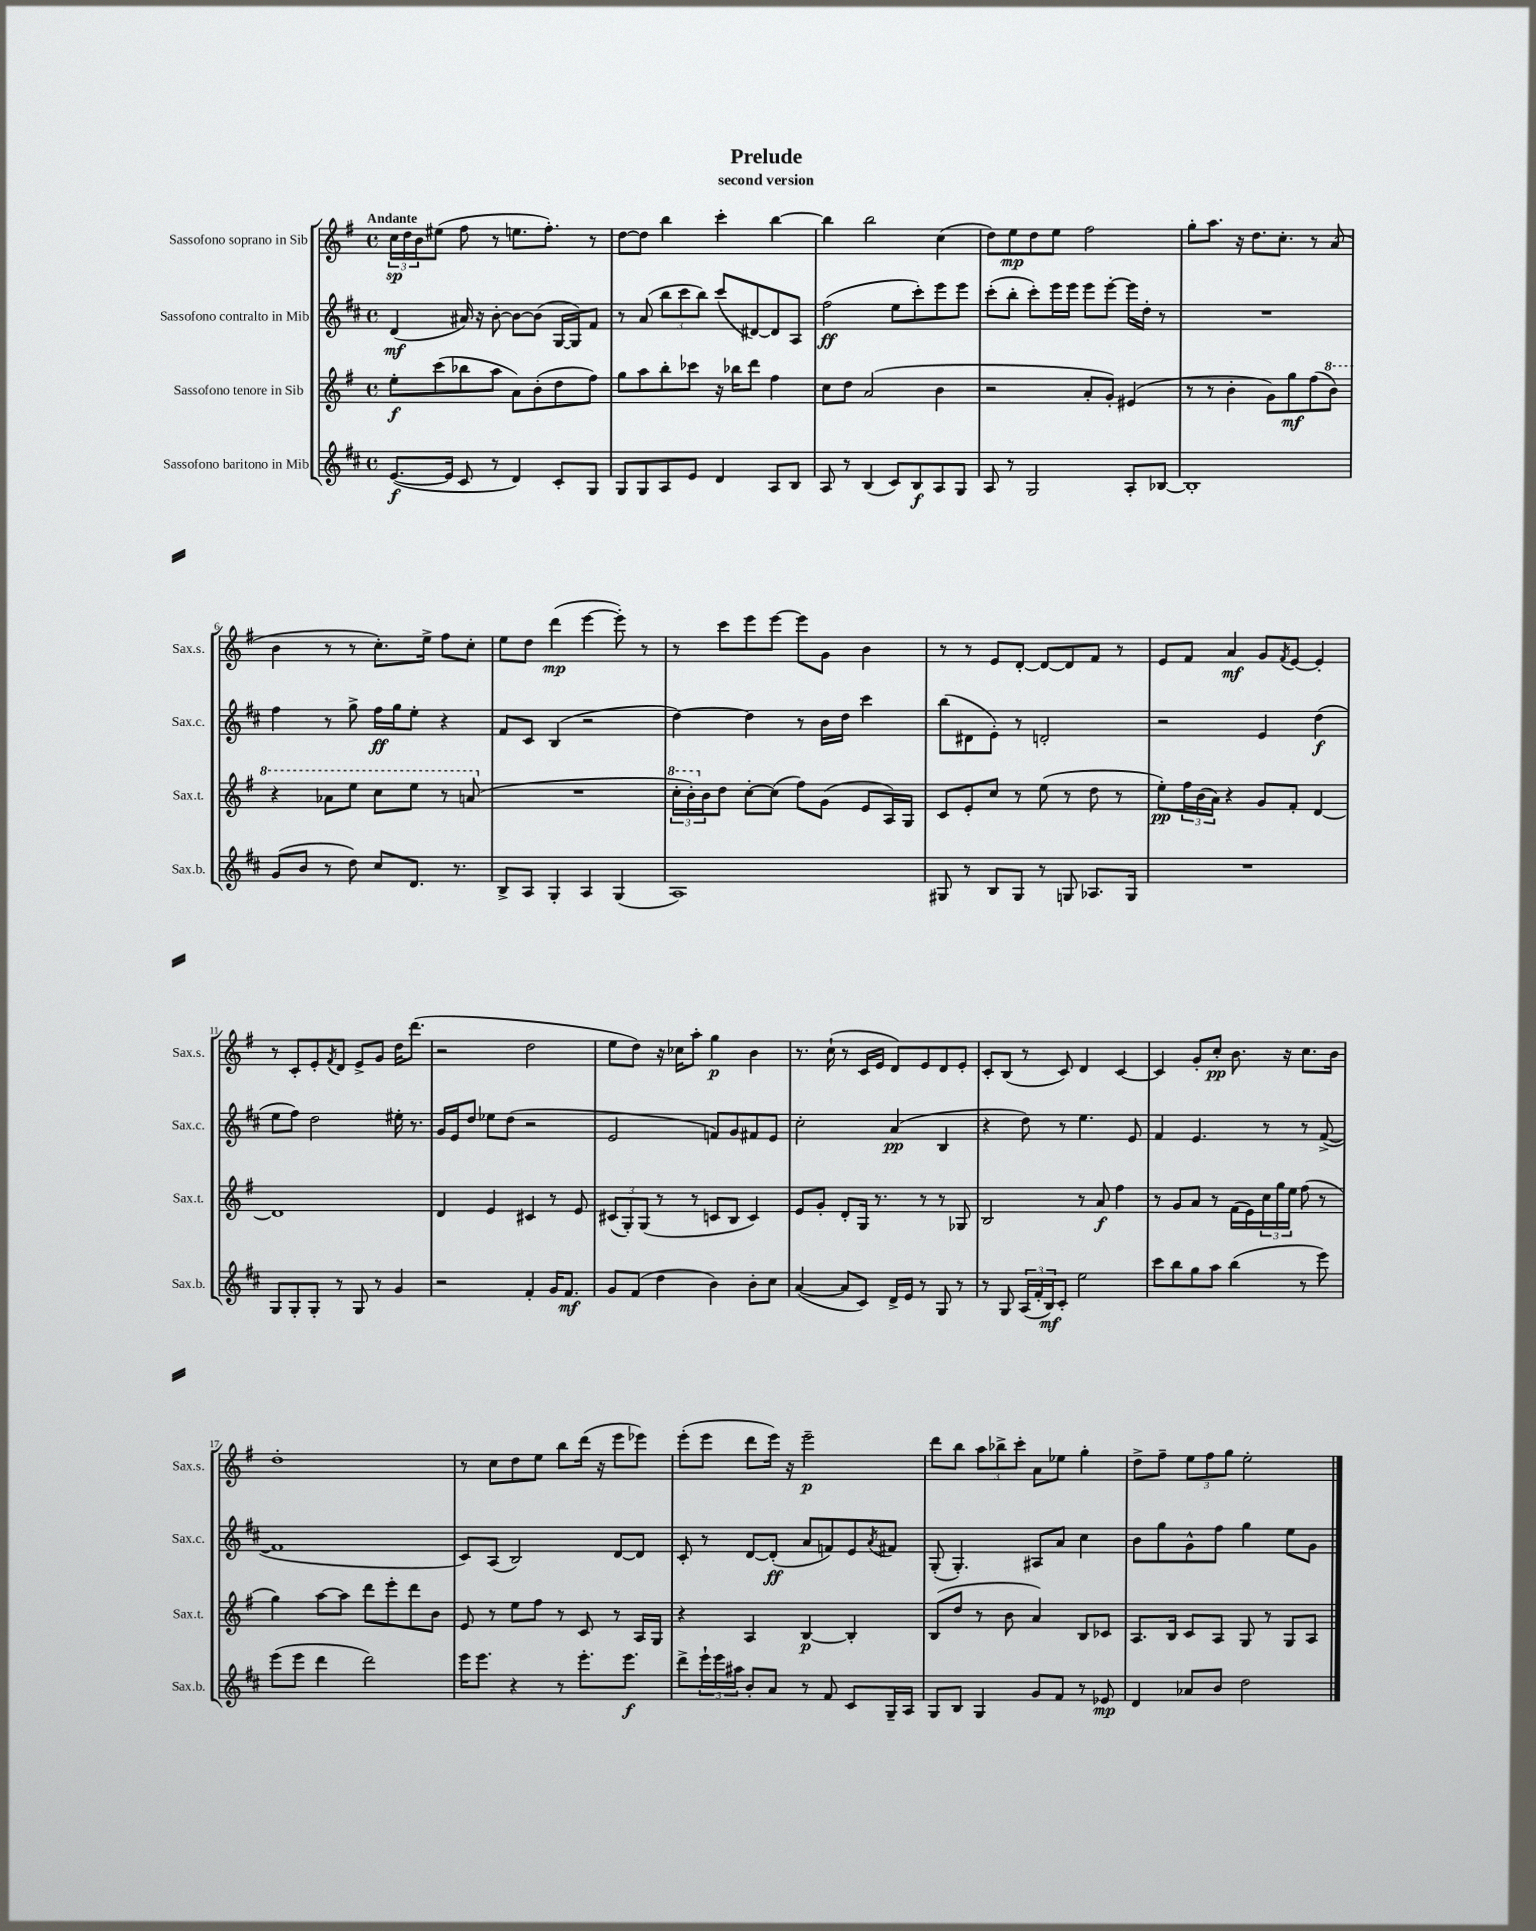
\header { title = "Prelude" subtitle = "second version" }
<<
\new StaffGroup <<
\new Staff = "s0" \with { instrumentName = "Sassofono soprano in Sib" shortInstrumentName = "Sax.s." } {
    \clef treble \key g \major \defaultTimeSignature \time 4/4 \tempo "Andante"
    \tuplet 3/2 { c''16\sp d''16 b'16 } eis''8( fis''8 r8 e''8. fis''8.-.) r8 |
    d''8~ d''8 b''4 c'''4-. b''4~ |
    b''4 b''2 c''4( |
    d''8) e''8\mp d''8 e''8 fis''2 |
    g''8-. a''8. r16 d''8. c''8.-. r8 a'8( |
    b'4 r8 r8 c''8.-.) e''16-> fis''8 c''8-. |
    e''8 d''8 d'''4\mp( e'''4~ e'''8-.) r8 |
    r8 c'''8 e'''8 e'''8~ e'''8 g'8 b'4 |
    r8 r8 e'8 d'8~-. d'8~ d'8 fis'8 r8 |
    e'8 fis'8 a'4\mf g'8 \acciaccatura { fis'8 } e'8~ e'4-. |
    r8 c'8-. e'8-. \acciaccatura { fis'8 } d'8 e'8-> g'8 d''16 d'''8.( |
    r2 d''2 |
    e''8 d''8) r16 ces''16 a''8-. g''4\p b'4 |
    r8. c''16-!( r8 c'16 e'16 d'8) e'8 d'8 e'8-. |
    c'8-. b8( r8 c'8) d'4 c'4~ |
    c'4 g'8-. c''8-.\pp b'8. r16 c''8. b'16 |
    d''1-. |
    r8 c''8 d''8 e''8 b''8 d'''16( r16 e'''8 ees'''8) |
    e'''8-.( e'''8 d'''8 e'''16) r16 e'''2--\p |
    d'''8 b''8 \tuplet 3/2 { a''8 bes''8-> c'''8-. } a'8 ees''8 g''4-. |
    d''8-> fis''8-- \tuplet 3/2 { e''8 fis''8 g''8 } e''2-. \bar "|." |
}
\new Staff = "s1" \with { instrumentName = "Sassofono contralto in Mib" shortInstrumentName = "Sax.c." } {
    \clef treble \key d \major \defaultTimeSignature \time 4/4
    d'4\mf( ais'16) r16 b'8~-. b'8~ b'8( g16~ g16) fis'8 |
    r8 a'8( \tuplet 3/2 { b''8 cis'''8 b''8) } cis'''8( dis'8~) dis'8 a8 |
    fis''2\ff( e''8 cis'''8-.) e'''8 e'''8 |
    cis'''8-.( b''8-. cis'''8-.) e'''16 e'''16 e'''8 e'''8~-. e'''16 d''16-. r8 |
    R1 |
    fis''4 r8 g''8-> fis''16\ff g''16 e''8-. r4 |
    fis'8 cis'8 b4( r2 |
    d''4~) d''4 r8 b'16 d''16 cis'''4 |
    b''8( dis'8 e'8-.) r8 d'2-. |
    r2 e'4 d''4\f( |
    e''8 fis''8) d''2 eis''16-. r8. |
    g'16 e'16 d''8 ees''8 d''8( r2 |
    e'2 f'8) g'8 fis'8 e'8 |
    cis''2-. a'4\pp( b4 |
    r4 d''8) r8 e''4. e'8 |
    fis'4 e'4. r8 r8 fis'8~->( |
    fis'1 |
    cis'8) a8( b2) d'8~ d'8 |
    cis'8-. r8 d'8~ d'8-.\ff( a'8 f'8) e'8 \acciaccatura { a'8 } fis'8 |
    g8-.( g4.-.) ais8 a'8 cis''4 |
    b'8 g''8 g'8-^ fis''8 g''4 e''8 g'8 \bar "|." |
}
\new Staff = "s2" \with { instrumentName = "Sassofono tenore in Sib" shortInstrumentName = "Sax.t." } {
    \clef treble \key g \major \defaultTimeSignature \time 4/4
    e''8-.\f c'''8( bes''8 a''8 a'8) b'8-.( d''8 fis''8) |
    g''8 a''8 b''8-. ces'''8 r16 bes''16 d'''8 fis''4 |
    c''8 d''8 a'2( b'4 |
    r2 a'8-. g'8-.) eis'4( |
    r8 r8 b'4-. g'8) g''8\mf fis''8( \ottava #1 b''8) |
    r4 aes''8 e'''8 c'''8 e'''8 r8 a''8( \ottava #0 |
    R1 |
    \tuplet 3/2 { \ottava #1 c'''16-. b''16-.) \ottava #0 b'16 } d''8 c''8~-. c''8( fis''8) g'8( e'8 a16) g16 |
    c'8 e'8-. c''8 r8 e''8( r8 d''8 r8 |
    e''8-.\pp) \tuplet 3/2 { fis''16 b'16( a'16) } r4 g'8 fis'8-. d'4~ |
    d'1 |
    d'4 e'4 cis'4 r8 e'8 |
    \tuplet 3/2 { cis'8( g8-.) g8( } r8 r8 c'8 b8 c'4) |
    e'8 g'8-. d'8-. g16 r8. r8 r8 ges8 |
    b2 r8 a'8\f fis''4 |
    r8 g'8 a'8 r8 fis'16( e'16) \tuplet 3/2 { c''16 g''16 e''16 } fis''8( r8 |
    g''4) a''8~ a''8 d'''8 e'''8-. d'''8 b'8 |
    e'8 r8 e''8 fis''8 r8 c'8 r8 a16 g16 |
    r4 a4 b4~\p b4-. |
    b8( d''8 r8 b'8 a'4) b8 ces'8 |
    a8. b16 c'8 a8 g8 r8 g8 a8 \bar "|." |
}
\new Staff = "s3" \with { instrumentName = "Sassofono baritono in Mib" shortInstrumentName = "Sax.b." } {
    \clef treble \key d \major \defaultTimeSignature \time 4/4
    e'8.~\f( e'16 cis'8 r8 d'4) cis'8-. g8 |
    g8 g8 a8 e'8 d'4 a8 b8 |
    a8 r8 b4( cis'8) b8\f a8 g8 |
    a8 r8 g2 a8-. bes8~ |
    bes1-. |
    g'8( b'8 r8 d''8) cis''8 d'8. r8. |
    b8-> a8 g4-. a4 g4( |
    a1) |
    gis8 r8 b8 gis8 r8 g8 aes8. g16 |
    R1 |
    g8 g8-. g8-. r8 g8 r8 g'4 |
    r2 fis'4-. g'16 fis'8.\mf |
    g'8 fis'8( d''4 b'4) b'8-. cis''8 |
    a'4~( a'8 cis'8) d'16-> e'16 r8 g8 r8 |
    r8 g8 \tuplet 3/2 { a16( fis'16-. b16\mf) } cis'8-. e''2 |
    cis'''8 b''8 g''8 a''8 b''4( r8 e'''8) |
    e'''8( e'''8 d'''4 d'''2) |
    e'''16 e'''8. r4 r8 e'''8.-. e'''8.\f |
    d'''8-> \tuplet 3/2 { e'''16-! e'''16 ais''16 } b'8-. a'8 r8 fis'8 cis'8 g16-- a16 |
    g8 b8 g4 g'8 fis'8 r8 ees'8\mp |
    d'4 aes'8 b'8 d''2 \bar "|." |
}
>>
>>
